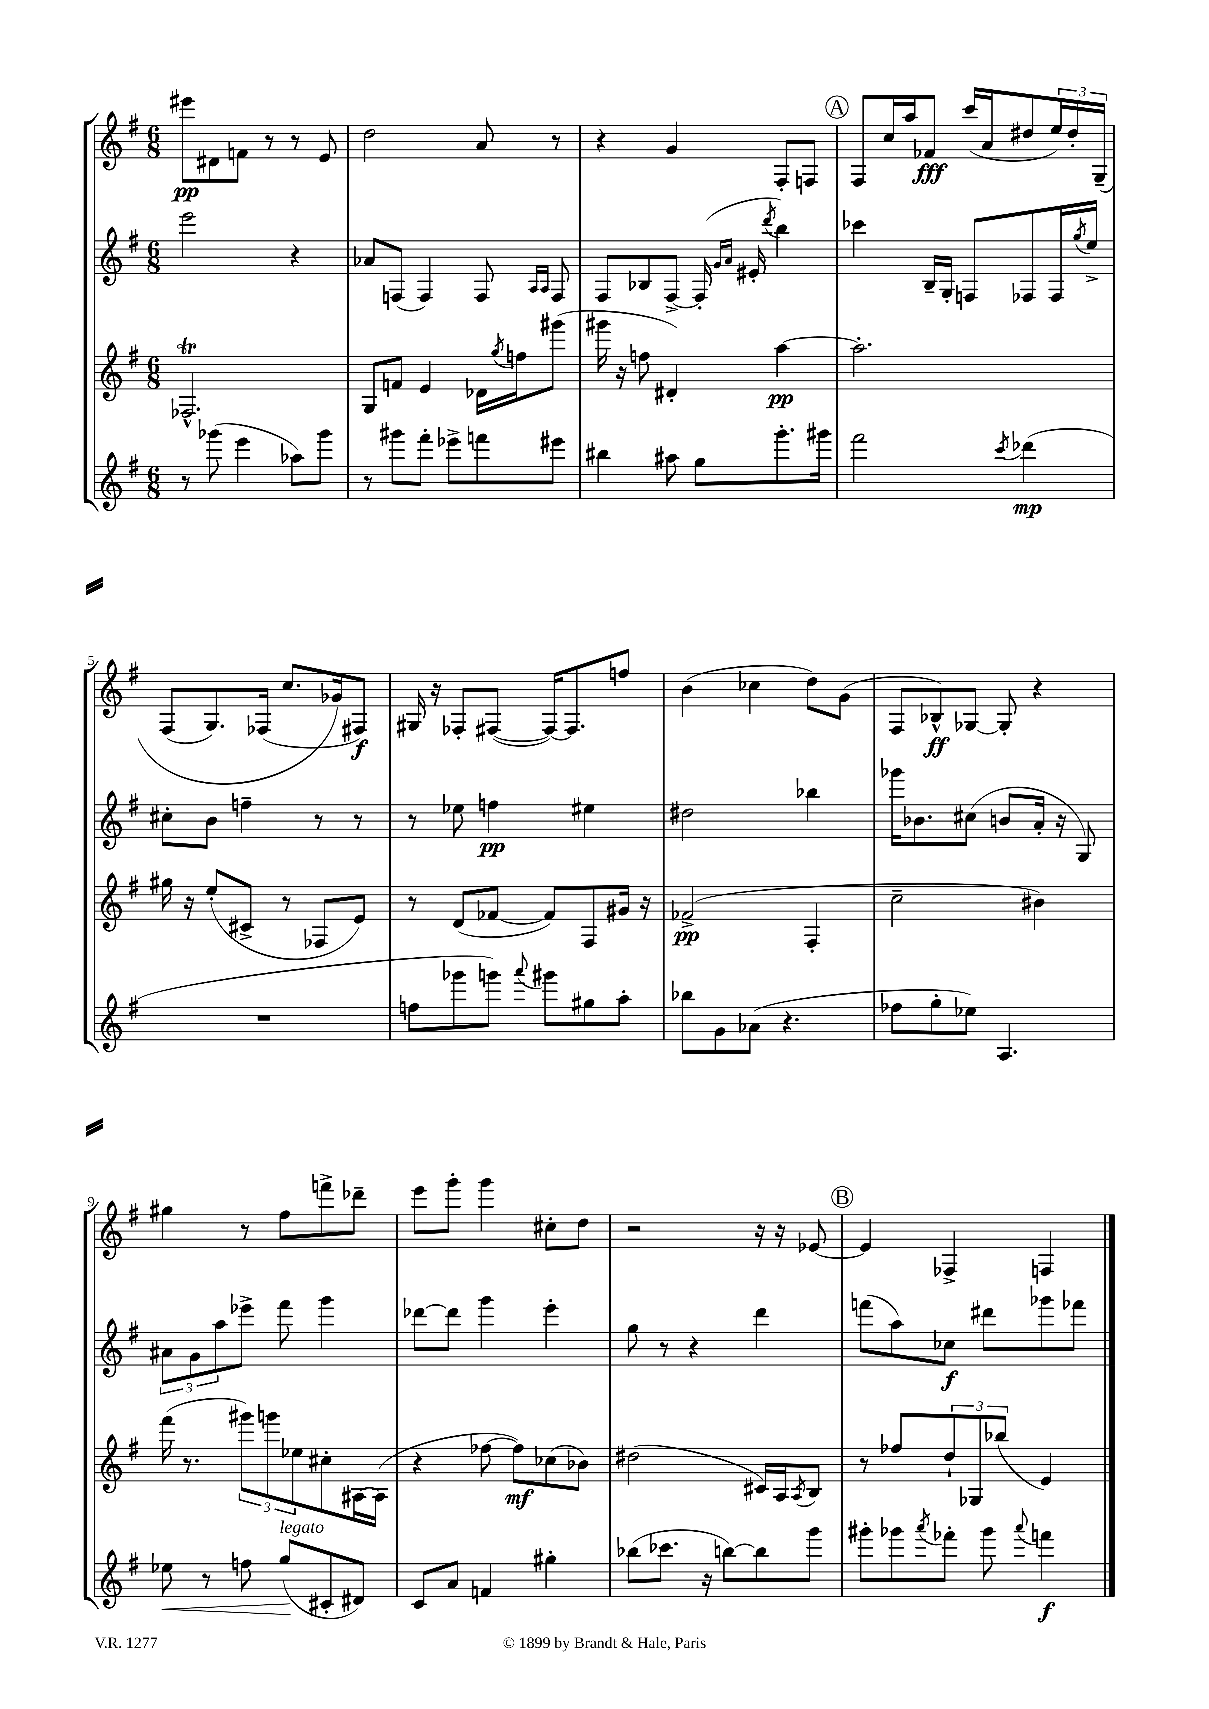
<<
\new StaffGroup <<
\new Staff = "s0" {
    \clef treble \key g \major \numericTimeSignature \time 6/8
    eis'''8\pp dis'8 f'8 r8 r8 e'8 |
    d''2 a'8 r8 |
    r4 g'4 fis8-. f8 |
    \mark \markup { \circle "A" } fis8 c''16 a''16 fes'8\fff c'''16( a'16 dis''8 \tuplet 3/2 { e''16) dis''16-. g16--\( } |
    fis8( g8.) fes16( c''8. ges'16\) fis8\f) |
    gis16 r16 fes8-. fis8~( fis16~) fis8. f''8 |
    b'4( ces''4 d''8) g'8( |
    fis8 bes8-^\ff) ges8~ ges8-. r4 |
    gis''4 r8 fis''8 f'''8-> des'''8-- |
    e'''8 g'''8-. g'''4 cis''8-. d''8 |
    r2 r16 r16 ees'8~ |
    \mark \markup { \circle "B" } ees'4 fes4-> f4 \bar "|." |
}
\new Staff = "s1" {
    \clef treble \key g \major \numericTimeSignature \time 6/8
    e'''2 r4 |
    aes'8 f8( f4) f8 \grace { a16 a16 } f8 |
    fis8 bes8 fis8~-> fis16-.( \grace { g'16 a'16 } eis'16-. \acciaccatura { d'''8 } b''4) |
    \mark \markup { \circle "A" } ces'''4 b16-- g16-. f8 fes8 fes16 \acciaccatura { g''8 } e''16-> |
    cis''8-. b'8 f''4-- r8 r8 |
    r8 ees''8 f''4\pp eis''4 |
    dis''2 bes''4 |
    ges'''16 bes'8. cis''8( b'8 a'16-. r16 g8) |
    \tuplet 3/2 { ais'8 g'8 a''8 } ees'''8-> fis'''8 g'''4 |
    des'''8~ des'''8 g'''4 e'''4-. |
    g''8 r8 r4 d'''4 |
    \mark \markup { \circle "B" } f'''8( a''8) ces''8\f dis'''8 ges'''8 fes'''8 \bar "|." |
}
\new Staff = "s2" {
    \clef treble \key g \major \numericTimeSignature \time 6/8
    fes2.-^\trill |
    g8 f'8 e'4 des'16 \acciaccatura { g''8 } f''16 gis'''8( |
    gis'''16 r16 f''8 dis'4-.) a''4~\pp |
    \mark \markup { \circle "A" } a''2.-. |
    gis''16 r16 e''8-.( cis'8-> r8 fes8 e'8) |
    r8 d'8( fes'8~ fes'8) fis8 gis'16 r16 |
    fes'2->\pp( fis4-. |
    c''2-- bis'4) |
    fis'''16( r8. \tuplet 3/2 { gis'''8) g'''8 ees''8 } cis''8-. ais16~ ais16( |
    r4 fes''8~ fes''8\mf) ces''8( bes'8) |
    dis''2( cis'16) a16 \acciaccatura { a8 } b8 |
    \mark \markup { \circle "B" } r8 fes''8 \tuplet 3/2 { d''8-! ges8 bes''8( } e'4) \bar "|." |
}
\new Staff = "s3" {
    \clef treble \key g \major \numericTimeSignature \time 6/8
    r8 ges'''8( e'''4 aes''8) ges'''8 |
    r8 gis'''8 fis'''8-. ees'''8-> f'''8 eis'''8 |
    bis''4 ais''8 g''8 g'''8.-. gis'''16 |
    \mark \markup { \circle "A" } fis'''2 \acciaccatura { c'''8 } des'''4\mp( |
    R2. |
    f''8 ges'''8 g'''8) \appoggiatura { a'''8 } gis'''8 gis''8 a''8-. |
    bes''8 g'8 aes'8( r4. |
    fes''8 g''8-. ees''8) a4. |
    ees''8\< r8 f''8 g''8\!^\markup { \italic "legato" }( cis'8-. dis'8) |
    c'8 a'8 f'4 gis''4-. |
    bes''8( ces'''8. r16 b''8~) b''8 g'''8 |
    \mark \markup { \circle "B" } gis'''8-. ges'''8 \acciaccatura { a'''8 } fes'''8-. ges'''8 \appoggiatura { a'''8 } f'''4\f \bar "|." |
}
>>
>>
